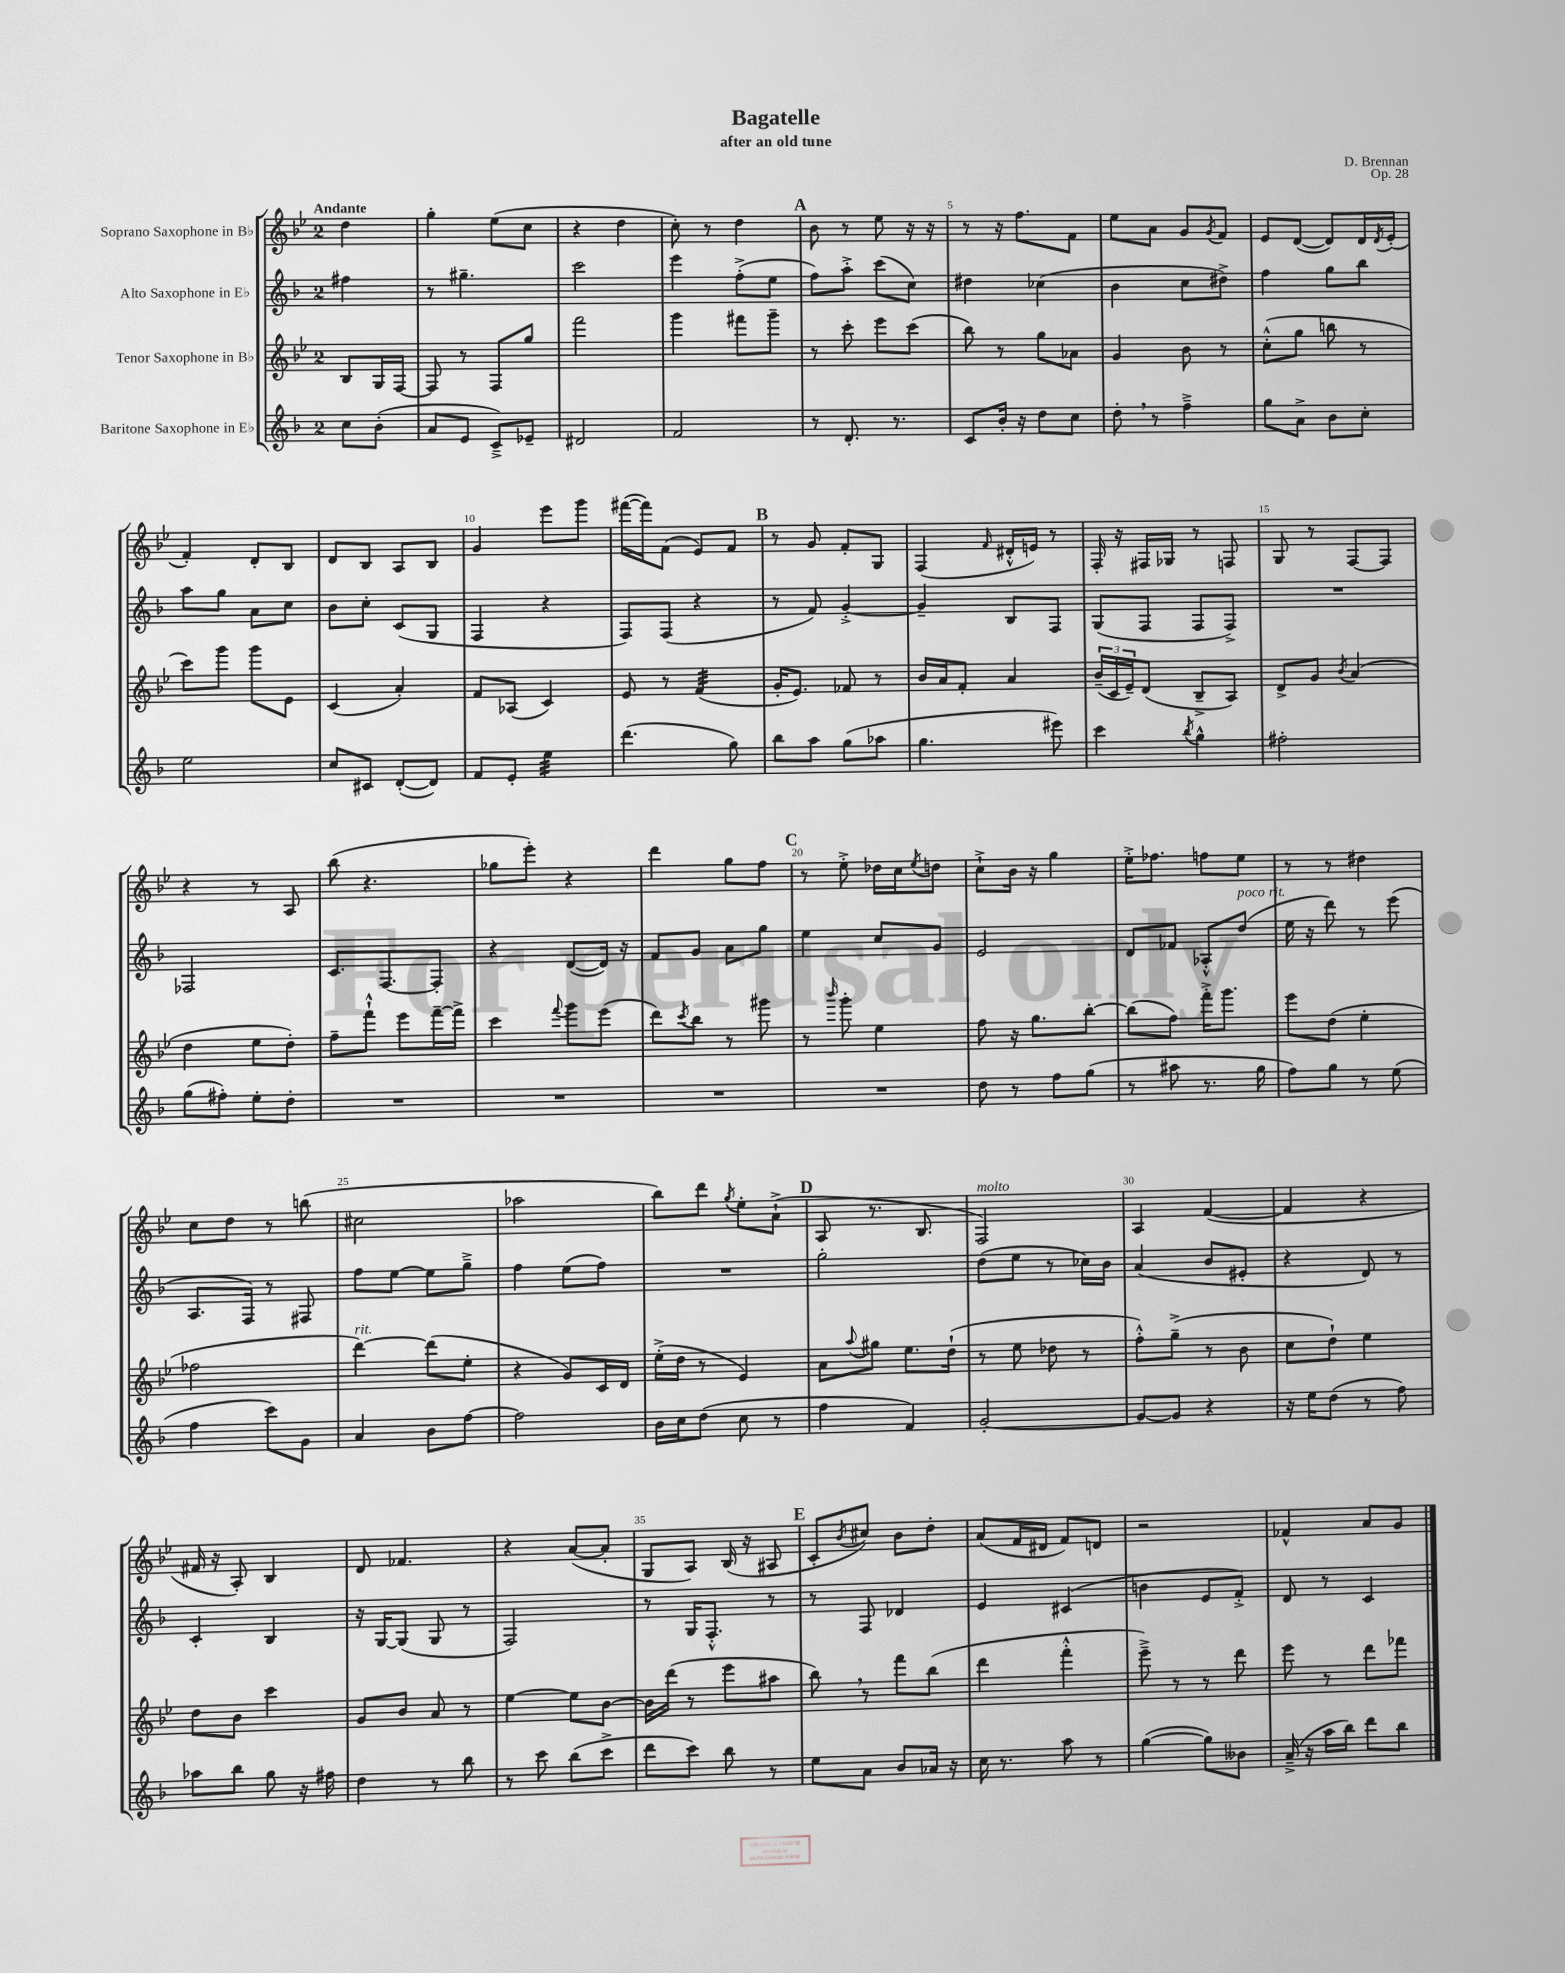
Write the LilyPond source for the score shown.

\header { title = "Bagatelle" composer = "D. Brennan" subtitle = "after an old tune" opus = "Op. 28" }
<<
\new StaffGroup <<
\new Staff = "s0" \with { instrumentName = "Soprano Saxophone in Bb" } {
    \clef treble \key bes \major \once \override Staff.TimeSignature.style = #'single-digit \time 2/4 \partial 4 \tempo "Andante"
    d''4 |
    g''4-. ees''8( c''8 |
    r4 d''4 |
    c''8-.) r8 d''4 |
    \mark \markup { \bold "A" } bes'8 r8 ees''8 r16 r16 |
    r8 r16 f''8. f'8 |
    ees''8 a'8 g'8 \acciaccatura { g'8 } f'8 |
    ees'8 d'8~( d'8) d'16 \acciaccatura { d'8 } ees'16-.( |
    f'4-.) d'8-. bes8 |
    d'8 bes8 a8 bes8 |
    g'4 ees'''8 g'''8 |
    fis'''16~( fis'''16) f'8( ees'8) f'8 |
    \mark \markup { \bold "B" } r8 g'8 f'8-. g8 |
    f4( \grace { f'16 } dis'16-.-^ e'16) r8 |
    f16-. r16 fis16 ges16 r8 f8 |
    g8 r8 f8~ f8 |
    r4 r8 a8 |
    bes''8( r4. |
    ges''8 ees'''8-.) r4 |
    d'''4 g''8 f''8 |
    \mark \markup { \bold "C" } r8 ees''8-.-> des''16 c''16 \acciaccatura { ees''8 } d''8 |
    c''8-!-> bes'16 r16 g''4 |
    ees''16-.-> fes''8. f''8 ees''8 |
    r8 r8 dis''4 |
    c''8 d''8 r8 b''8( |
    cis''2 |
    aes''2 |
    bes''8) d'''8 \acciaccatura { g''8 } ees''8-. a'8-!->( |
    \mark \markup { \bold "D" } a8 r8. bes8. |
    f2^\markup { \italic "molto" }) |
    a4 f'4~( |
    f'4 r4 |
    fis'16 r16 a8-.) bes4 |
    d'8 fes'4. |
    r4 a'8~( a'8-. |
    g8 a8) bes16( r16 ais8 |
    \mark \markup { \bold "E" } c'8-. \acciaccatura { bes'8 } cis''8) bes'8 d''8-. |
    a'8( f'16 dis'16 f'8) d'8 |
    r2 |
    fes'4-^ a'8 g'8 \bar "|." |
}
\new Staff = "s1" \with { instrumentName = "Alto Saxophone in Eb" } {
    \clef treble \key f \major \once \override Staff.TimeSignature.style = #'single-digit \time 2/4 \partial 4
    fis''4 |
    r8 gis''4.-- |
    c'''2 |
    e'''4 f''8-.->( e''8 |
    \mark \markup { \bold "A" } f''8) a''8-.-> c'''8( c''8) |
    dis''4 ces''4( |
    bes'4 c''8 dis''8->) |
    f''4 g''8 bes''8 |
    a''8 g''8 a'8 c''8 |
    bes'8 c''8-. c'8( g8 |
    f4 r4 |
    f8) f8( r4 |
    \mark \markup { \bold "B" } r8 f'8) g'4~-.-> |
    g'4-- bes8 f8 |
    g8( f8 f8 f8->) |
    R2 |
    fes2 |
    c'8. f8.~ f8-. |
    r4 d'8~( d'16) r16 |
    f'8 g'8 a'8 g''8 |
    \mark \markup { \bold "C" } e''4 c''8 g'8 |
    e'2 |
    d'8 fes'8 aes8-.-^ d''8^\markup { \italic "poco rit." }( |
    e''16 r16 d'''8) r8 e'''8( |
    a8. f16) r8 fis8 |
    f''8 e''8~ e''8 g''8---> |
    f''4 e''8( f''8) |
    R2 |
    \mark \markup { \bold "D" } g''2-. |
    d''8( e''8 r8 ces''16) bes'16 |
    a'4( bes'8 eis'8-. |
    r4 d'8) r8 |
    c'4-. bes4 |
    r16 g16~ g8( g8 r8 |
    f2) |
    r8 g16 f8.-.-^ r8 |
    \mark \markup { \bold "E" } r8 f8 des'4 |
    e'4 cis'4( |
    b'4 e'8 f'8-.->) |
    d'8 r8 c'4 \bar "|." |
}
\new Staff = "s2" \with { instrumentName = "Tenor Saxophone in Bb" } {
    \clef treble \key bes \major \once \override Staff.TimeSignature.style = #'single-digit \time 2/4 \partial 4
    bes8 g16 f16~ |
    f8 r8 f8 g''8 |
    f'''2 |
    g'''4 fis'''8 g'''8-- |
    \mark \markup { \bold "A" } r8 c'''8-. ees'''8 c'''8( |
    bes''8) r8 g''8 aes'8 |
    g'4 bes'8 r8 |
    c''8-.-^( g''8 b''8 r8 |
    c'''8) g'''8 g'''8 ees'8 |
    c'4( a'4-.) |
    f'8 aes8( c'4) |
    ees'8 r8 f'4:32( |
    \mark \markup { \bold "B" } g'16-. ees'8.) fes'8 r8 |
    bes'16 a'16 f'8-. a'4 |
    \tuplet 3/2 { bes'16--( c'16 ees'16--) } d'8( bes8---> a8) |
    d'8-> g'8 \acciaccatura { bes'8 } a'4( |
    d''4 ees''8 d''8-.) |
    f''8-- f'''8-!-^ ees'''8 f'''16~-- f'''16-> |
    c'''4 \appoggiatura { f'''8 } g'''8 ees'''8( |
    d'''8) \acciaccatura { c'''8 } bes''8 r8 gis'''8 |
    \mark \markup { \bold "C" } r8 \grace { bes'''16 } g'''8-. ees''4 |
    f''8 r16 g''8. bes''8~-. |
    bes''8( f''8) f'''16-.-> g'''8. |
    ees'''8 d''8( ees''4-. |
    fes''2 |
    d'''4~^\markup { \italic "rit." }) d'''8( ees''8-. |
    r4 g'8) c'16 d'16 |
    ees''16-.->( d''16 r8 ees'4) |
    \mark \markup { \bold "D" } a'8 \appoggiatura { a''8 } gis''8 ees''8. d''16-!( |
    r8 ees''8 des''8 r8 |
    f''8-.-^) g''8--->( r8 bes'8 |
    c''8 d''8-!) ees''4 |
    d''8 bes'8 c'''4 |
    g'8 bes'8 a'8 r8 |
    ees''4~ ees''8 bes'8~ |
    bes'16 d'''16( r8 ees'''8 ais''8 |
    \mark \markup { \bold "E" } bes''8) \breathe r8 f'''8 bes''8( |
    d'''4 f'''4-.-^ |
    ees'''8--->) r8 r8 d'''8 |
    ees'''8 r8 d'''8 fes'''8 \bar "|." |
}
\new Staff = "s3" \with { instrumentName = "Baritone Saxophone in Eb" } {
    \clef treble \key f \major \once \override Staff.TimeSignature.style = #'single-digit \time 2/4 \partial 4
    c''8 bes'8-.( |
    a'8 e'8 c'8--->) ees'8-- |
    dis'2 |
    f'2 |
    \mark \markup { \bold "A" } r8 d'8.-. r8. |
    c'8 bes'16-. r16 d''8 c''8 |
    d''8-. \breathe r8 f''4---> |
    g''8 a'8-> bes'8 c''8-. |
    e''2 |
    c''8 cis'8 d'8~-.( d'8) |
    f'8 e'8-. e''4:32 |
    d'''4.( g''8) |
    \mark \markup { \bold "B" } bes''8 a''8 g''8( aes''8 |
    g''4. eis'''8) |
    c'''4 \acciaccatura { bes''8 } g''4-^ |
    fis''2-. |
    g''8( fis''8-.) e''8-. d''8-. |
    R2 |
    R2 |
    R2 |
    \mark \markup { \bold "C" } R2 |
    d''8 r8 f''8 g''8( |
    r8 ais''8 r8. g''16 |
    f''8) g''8 r8 e''8( |
    f''4 c'''8) g'8 |
    a'4 bes'8 f''8~ |
    f''2 |
    bes'16 c''16 d''8( c''8 r8 |
    \mark \markup { \bold "D" } f''4 f'4) |
    g'2~-. |
    g'8~ g'8 r4 |
    r16 e''16 d''8( r8 f''8) |
    aes''8 bes''8 g''8 r16 fis''16 |
    d''4 r8 bes''8 |
    r8 c'''8 bes''8( c'''8-> |
    d'''8 c'''8) bes''8 r8 |
    \mark \markup { \bold "E" } e''8 a'8 bes'8 aes'16 r16 |
    c''16 r8. a''8 r8 |
    g''4~( g''8) beses'8 |
    a'16--->( r16 a''16 bes''16) d'''8 bes''8 \bar "|." |
}
>>
>>
\layout { \context { \Score \override BarNumber.break-visibility = ##(#f #t #t) barNumberVisibility = #(every-nth-bar-number-visible 5) } }
